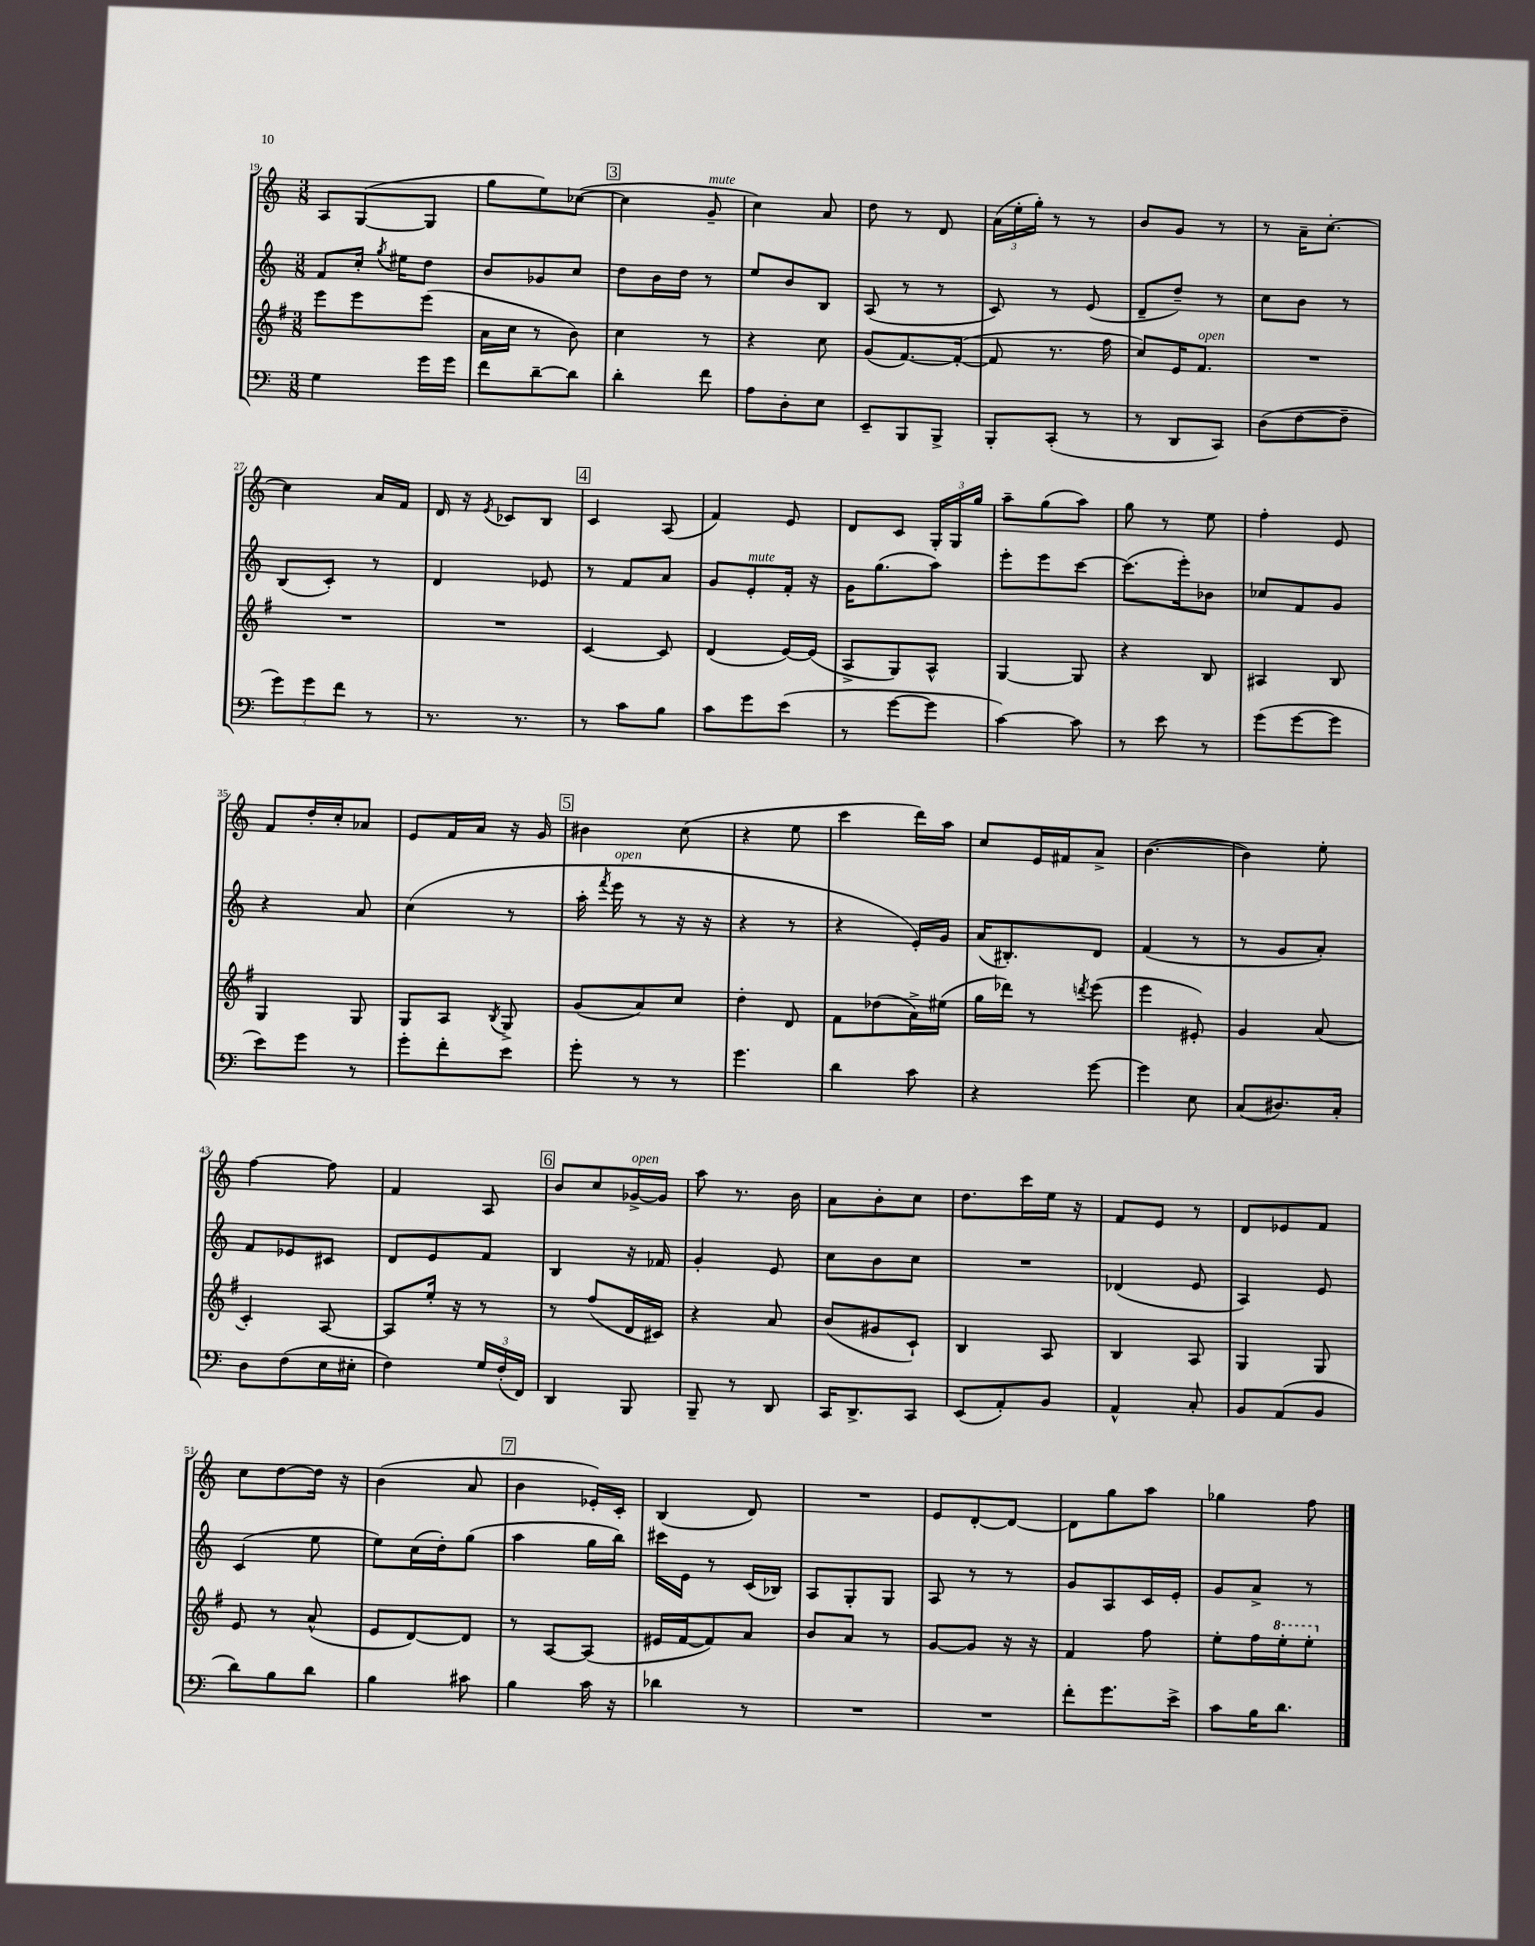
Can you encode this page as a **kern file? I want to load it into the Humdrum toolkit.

**kern	**kern	**kern	**kern
*staff4	*staff3	*staff2	*staff1
*clefF4	*clefG2	*clefG2	*clefG2
*k[]	*k[f#]	*k[]	*k[]
*M3/8	*M3/8	*M3/8	*M3/8
4G\	8eee\L	8f/L	8A/L
.	8eee\	16cc'/Jk	([8G/
.	.	8qgg/	.
.	.	16ee#\LK	.
16g\LL	(8eee\J	8dd\J	8G/]J
16g\JJ	.	.	.
=	=	=	=
8f\L	16a\LL	8b/L	8gg\L
.	16cc\JJ	.	.
[8d~\	8r	8g-/	8ee\)
8d\]J	8b\)	8cc/J	([8cc-\J
=	=	=	=
4d'\	4cc\	8dd\L	4cc-\]
.	.	16b\L	.
.	.	16dd\JJ	.
8f\	8r	8r	8g~/
=	=	=	=
8A\L	4r	8ee/L	4cc\)
8D'\	.	8b/	.
8E\J	8cc\	8B/J	8a/
=	=	=	=
8EE~/L	(8g/L	(8A/	8dd\
8BBB/	[8.f#/)	8r	8r
8BBB^/J	.	8r	8d/
.	(16f#'/_Jk	.	.
=	=	=	=
8BBB'/L	8f#/]	8c/)	(24a\LL
.	.	.	24ee'\
.	.	.	24gg'\JJ)
(8CC'/J	8.r	8r	8r
8r	.	(8e/	8r
.	16ff#\	.	.
=	=	=	=
8r	8cc/L)	8d~/L	8b/L
8DD/L	16e/K	8dd~/J)	8g/J
.	8.f#/J	.	.
8CC/J)	.	8r	8r
=	=	=	=
(8D\L	4.r	8cc\L	8r
[8F\	.	8b\J	16a~\LK
.	.	.	[8.cc'\J
8F~\]J	.	8r	.
=	=	=	=
12g\L)	4.r	(8B/L	4cc\]
12g\	.	.	.
.	.	8c'/J)	.
12f\J	.	.	.
8r	.	8r	16a/LL
.	.	.	16f/JJ
=	=	=	=
8.r	4.r	4d/	16d/
.	.	.	16r
.	.	.	8qe/
.	.	.	8c-/L
8.r	.	.	.
.	.	8e-/	8B/J
=	=	=	=
8r	[4c/	8r	4c/
8c\L	.	8f/L	.
8B\J	8c/]	8a/J	(8A/
=	=	=	=
8c\L	(4d/	8g/L	4f/)
8g\	.	8e'/	.
(8e\J	[16e/LL)	16f'/Jk	8e/
.	(16e/]JJ	16r	.
=	=	=	=
8r	8A^/L	16g\LK	8d/L
.	.	(8.gg\	.
[8g\L	8G/)	.	8c/J
8g\]J	8A^^/J	8aa\J)	24G'/LL
.	.	.	24G/
.	.	.	24gg/JJ
=	=	=	=
[4c\)	[4G/	8eee'\L	8aa~\L
.	.	8eee\	(8gg\
8c\]	8G/]	[8ccc\J	8aa\J)
=	=	=	=
8r	4r	(8.ccc\]L	8gg\
8e\	.	.	8r
.	.	16eee'\k)	.
8r	8B/	8b-\J	8ee\
=	=	=	=
(8g\L	4A#/	8cc-/L	4ff'\
[8g\	.	8f/	.
8g\]J	8B/	8g/J	8e/
=	=	=	=
8e\L)	4G/	4r	8f/L
8g\J	.	.	16dd'/L
.	.	.	16cc'/J
8r	8G/	8a/	8a-/J
=	=	=	=
8g'\L	8G/L	(4cc\	8e/L
8f'\	8A/J	.	16f/L
.	.	.	16a/JJ
.	8qB/	.	.
8e\J	8G^/	8r	16r
.	.	.	16g/
=	=	=	=
8g'\	(8g/L	16aa'\	4b#\
.	.	8qfff/	.
.	.	16eee\	.
8r	8a/)	8r	.
8r	8cc/J	16r	(8cc\
.	.	16r	.
=	=	=	=
4.g\	4dd'\	4r	4r
.	8d/	8r	8ee\
=	=	=	=
4d\	8f#\L	4r	4ccc\
.	(8dd-\	.	.
8c\	16a^\L)	16e'/LL)	16ddd\LL)
.	(16ee#\JJ	16g/JJ	16aa\JJ
=	=	=	=
4r	16gg\LL	(16a/LK	8cc/L
.	16ddd-\JJ)	8.B#'/)	.
.	8r	.	16e/L
.	.	.	16f#/J
.	8qddd/	.	.
[8g\	(8eee\	8d/J	8a^/J
=	=	=	=
4g\]	4eee\	(4f/	([4.b\
8E\	8e#'/)	8r	.
=	=	=	=
(8C/L	4g/	8r	4b\])
8.D#/)	.	8g/L	.
.	(8a/	8a'/J)	8ee'\
16C'/Jk	.	.	.
=	=	=	=
8D\L	4c'/)	8f/L	[4ff\
(8F\	.	8e-/	.
16E\L	[8A/	8c#/J	8ff\]
16E#'\JJ	.	.	.
=	=	=	=
4F\)	8A/]L	8d/L	4f/
.	16ee'/Jk	8e/	.
.	16r	.	.
24G/LL	8r	8f/J	8A/
(24F'/	.	.	.
24FF/JJ)	.	.	.
=	=	=	=
4DD/	8r	4B/	8b/L
.	(8ff#/L	.	8cc/
8BBB/	16d/L	16r	[16g-^/L
.	16c#/JJ)	16f-/	16g-/]JJ
=	=	=	=
8BBB~/	4r	4g'/	8aa\
8r	.	.	8.r
8DD/	8a/	8e/	.
.	.	.	16b\
=	=	=	=
16CC/LK	(8b/L	8cc\L	8a\L
8.DD^/	.	.	.
.	8g#/	8b\	8b'\
8CC/J	8c`/J)	8cc\J	8cc\J
=	=	=	=
(8EE/L	4B/	4.r	8.dd\L
8AA'/)	.	.	.
.	.	.	16ccc\L
8BB/J	8A/	.	16ee\JJ
.	.	.	16r
=	=	=	=
4AA^^/	4B/	(4d-/	8f/L
.	.	.	8e/J
8C'/	8A/	8e/	8r
=	=	=	=
8BB/L	4G/	4A/)	8d/L
(8AA/	.	.	8e-/
8BB/J	8G/	8e/	8f/J
=	=	=	=
8d\L)	8e/	(4c/	8cc\L
8B\	8r	.	[8dd\
8d\J	(8a^^/	8ee\	16dd\]Jk
.	.	.	16r
=	=	=	=
4B\	8e/L	8ee\L)	(4b\
.	[8d/)	(16cc\L	.
.	.	16dd'\J)	.
8c#\	8d/]J	(8gg\J	8a/
=	=	=	=
4B\	8r	4aa\	4b\
.	[8A/L	.	.
16c\	(8A/]J	16gg\LL	16e-'/LL)
16r	.	16bb\JJ)	16c'/JJ
=	=	=	=
4d-\	16e#/LL	16ccc#\LL	(4B/
.	[16f#/J	16e\JJ	.
.	8f#/])	8r	.
8r	8a/J	(16c/LL	8d/)
.	.	16B-/JJ)	.
=	=	=	=
4.r	8b/L	8A/L	4.r
.	8a/J	8G'/	.
.	8r	8G/J	.
=	=	=	=
4.r	[8g/L	8A/	8e/L
.	8g/]J	8r	[8d'/
.	16r	8r	8d/_J
.	16r	.	.
=	=	=	=
8f'\L	4f#/	8g/L	8d\]L
8.g\	.	8A/	8gg\
.	8ff#\	16c/L	8aa\J
16e^\Jk	.	16e'/JJ	.
=	=	=	=
8c\L	8ee'\L	8g/L	4gg-\
16B\K	16ff#\L	8a^/J	.
8.d\J	16eee'\J	.	.
.	8eee'\J	8r	8ff\
==	==	==	==
*-	*-	*-	*-
